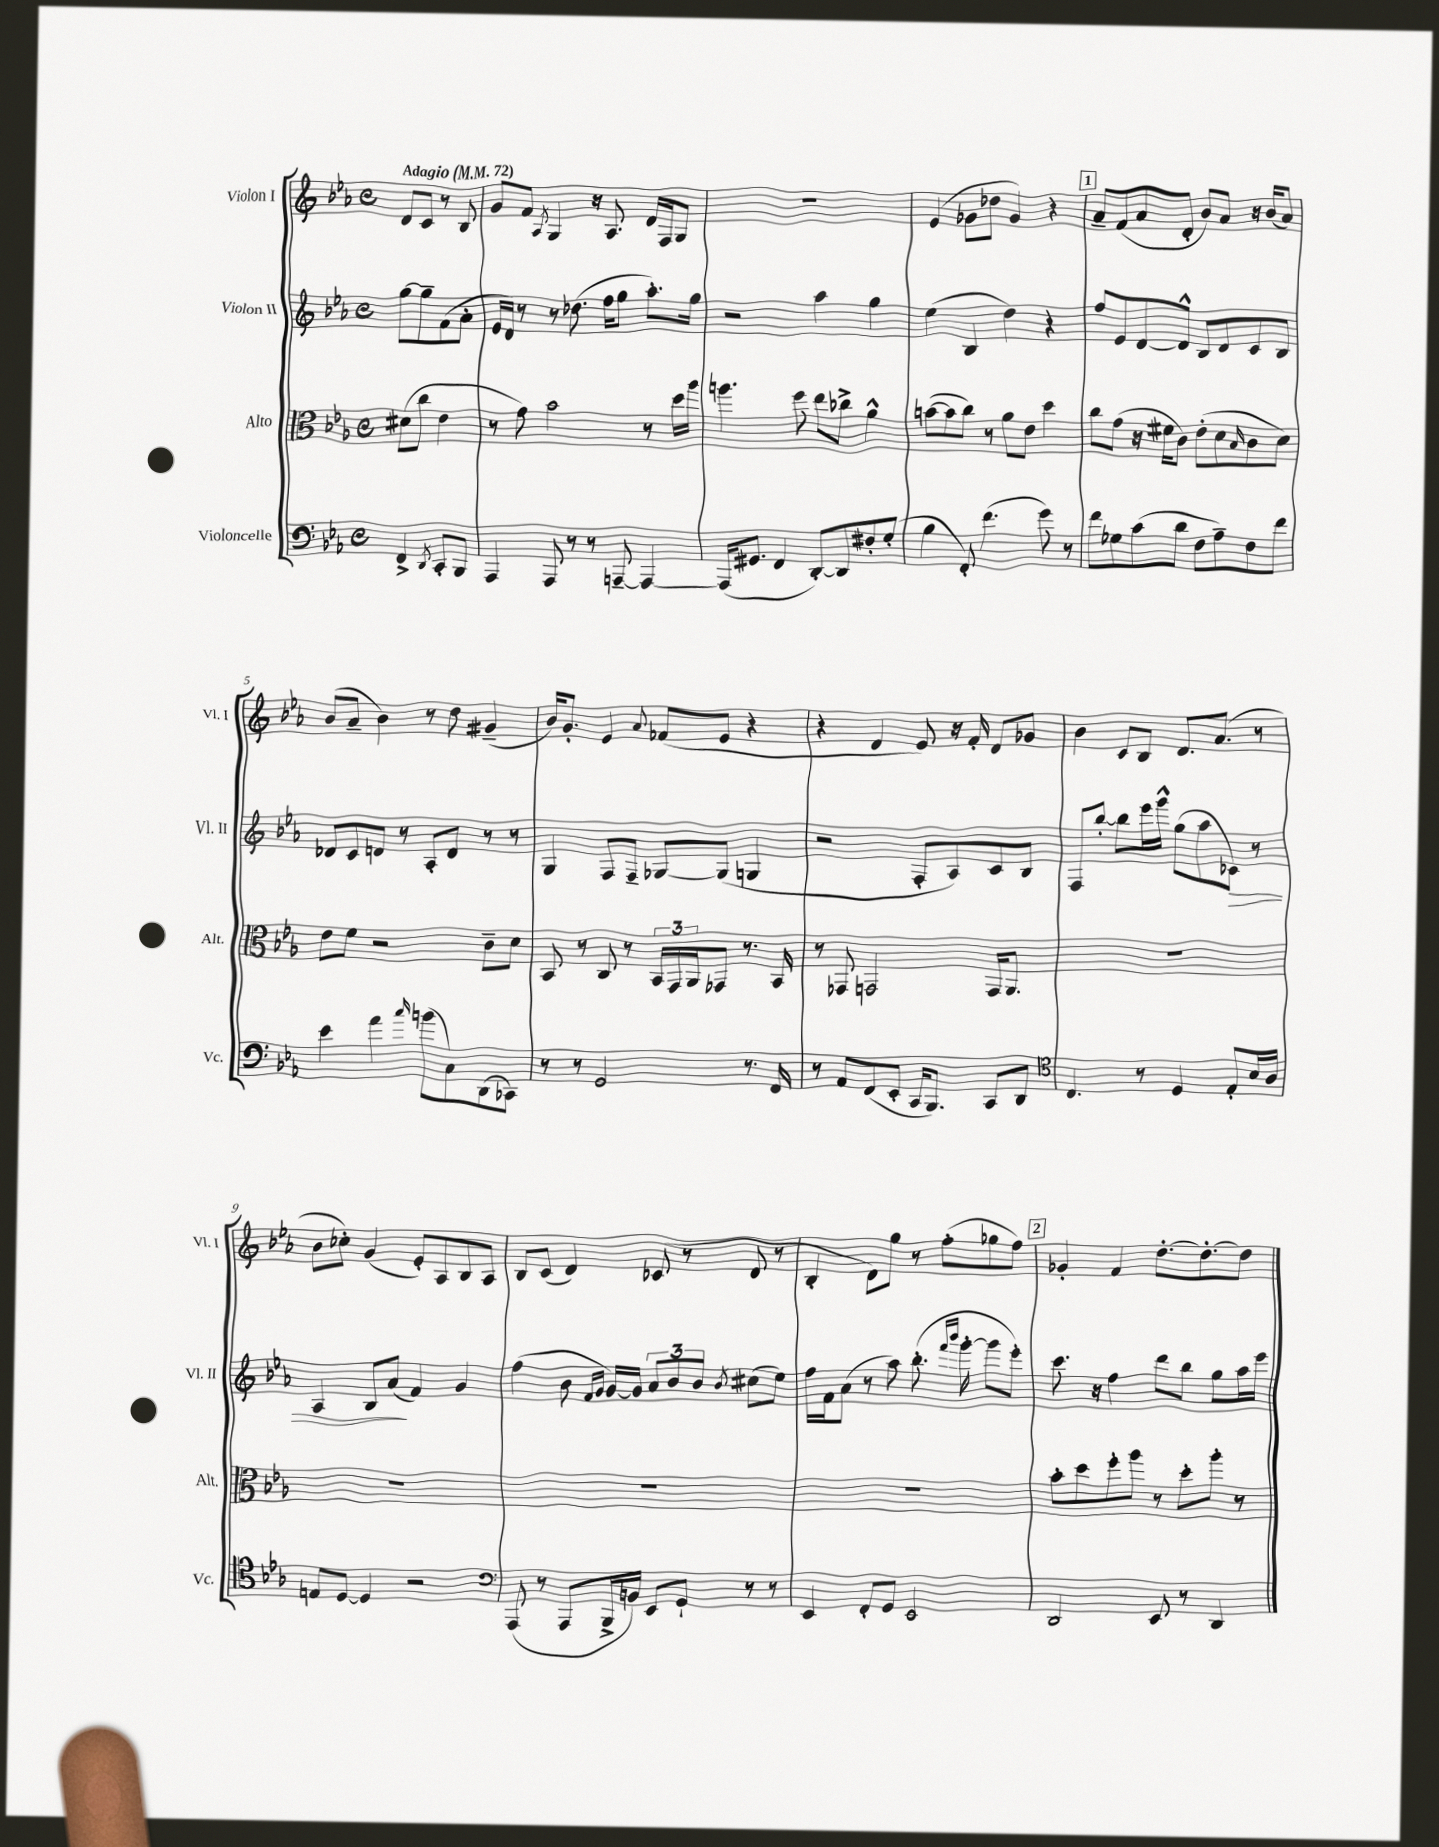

**kern	**kern	**kern	**dynam	**kern
*part4	*part3	*part2	*part2	*part1
*staff4	*staff3	*staff2	*staff2	*staff1
*I"Violoncelle	*I"Alto	*I"Violon II	*	*I"Violon I
*I'Vc.	*I'Alt.	*I'Vl. II	*	*I'Vl. I
*clefF4	*clefC3	*clefG2	*	*clefG2
*k[b-e-a-]	*k[b-e-a-]	*k[b-e-a-]	*	*k[b-e-a-]
*M4/4	*M4/4	*M4/4	*	*M4/4
*met(c)	*met(c)	*met(c)	*	*met(c)
*MM72	*MM72	*MM72	*	*MM72
=	=	=	=	=
!	!	!	!	!LO:TX:a:B:t=Adagio
4FF^/	(8d#X\L	[8gg\L	.	8d/L
.	8cc\J	8gg~\]	.	8c/J
8qDD/	.	.	.	.
8CC'/L	4e-\	(8f\	.	8r
8BBB-/J	.	8a-'\J	.	8B-/
=1	=1	=1	=1	=1
4AAA-/	8r	16e-/LL	.	8g/L
.	.	16d/JJ)	.	.
.	8g\)	8r	.	8f/J
.	.	.	.	8qA-/
8AAA-/	2b-\	8r	.	4G/
8r	.	(8.dd-X\	.	.
8r	.	.	.	16r
.	.	16ff\KL	.	8.A-/
[8AAAn~/	.	8gg\J	.	.
4AAA/_	8r	8.aa-'\L)	.	16d/LL
.	.	.	.	16F/J
.	16dd\LL	.	.	8G/J
.	16aa-\JJ	16gg\Jk	.	.
=2	=2	=2	=2	=2
(16AAA/KL]	4.aan\	2r	.	1r
8.GG#X/J	.	.	.	.
4FF/	.	.	.	.
.	8ff\	.	.	.
[8DD'/L)	8ee-\L	4aa-\	.	.
8DD/]	8cc-X^\J	.	.	.
8F#X'/	4a-^^\	4gg\	.	.
(8G'/J	.	.	.	.
=3	=3	=3	=3	=3
4B-\	([8bn\L	(4ee-\	.	(4e-/
.	8b\]	.	.	.
8FF'/)	8cc\J)	4B-/	.	8g-X\L
(4.f\	8r	.	.	8dd-X\J
.	8a-\L	4dd\)	.	4g-/)
.	8e-\J	.	.	.
8g\)	4dd\	4r	.	4r
8r	.	.	.	.
!!LO:REH:place=s1:t=1
=4	=4	=4	=4	=4
8f\L	8cc\L	8ff/L	.	8a-~/L
8G-X\	(8g\J	8e-/	.	(8f/
(8c\	16r	[8d/	.	8a-/
.	16f#X\KL	.	.	.
8d\J	8c\J)	8d^^/J]	.	8d'/J
8F\L	(8e-'\L	8B-/L	.	8b-/L)
8A-~\)	8d\	8d/	.	8a-/J
.	16qqB-/	.	.	.
8F\	8c\	8c/	.	16r
.	.	.	.	(16b-/KL
8f\J	8d\J)	8B-/J	.	8a-/J)
!!LO:LB:g=z
=5	=5	=5	=5	=5
4e-\	8e-\L	8d-X/L	.	(8b-/L
.	8f\J	8c/	.	8a-~/J
4a-\	2r	8dn/J	.	4b-\)
.	.	8r	.	.
16qqcc/	.	.	.	.
(8bn\L	.	8A-'/L	.	8r
8C\)	.	8d/J	.	8dd\
(8DD\	8c~\L	8r	.	(4g#X~/
8CC-X\J)	8d\J	8r	.	.
=6	=6	=6	=6	=6
8r	8BB-/	4G/	.	16b-/KL)
.	.	.	.	8.g'/J
8r	8r	.	.	.
2GG/	8C/	8F/L	.	4e-/
.	8r	8F~/J	.	.
.	.	.	.	8qqa-/
.	24BB-/LL	[8G-X/L	.	(8f-X/L
.	24GG/	.	.	.
.	24AA-/J	.	.	.
.	8GG-X/J	(8G-/J]	.	8e-/J
8.r	8.r	4Gn/	.	4r
16FF/	16BB-/	.	.	.
=7	=7	=7	=7	=7
8r	8r	2r	.	4r
8AA-/L	8GG-X/	.	.	.
(8FF/	2GGn/	.	.	4d/
8EE-'/J	.	.	.	.
16CC/KL	.	8F'/L	.	8e-/)
8.BBB-/J)	.	.	.	.
.	.	8A-/)	.	16r
.	.	.	.	16f'/
8CC/L	16GG/KL	8c/	.	8d/L
.	8.AA-/J	.	.	.
8DD/J	.	8B-/J	.	8g-X/J
=8	=8	=8	=8	=8
*clefC4	*	*	*	*
4.C/	1r	8F/L	.	4b-\
.	.	[8bb-'/J	.	.
.	.	8bb-\L]	.	8c/L
8r	.	16eee-\L	.	8B-/J
.	.	16ggg^^\JJ	.	.
4D/	.	(8gg\L	.	8.d/L
.	.	8aa-\	.	.
.	.	.	.	(8.a-/J
!	!	!	!LO:HP:b	!
8E-'/L	.	8c-X\J)	>	.
16B-/L	.	8r	.	8r
16A-/JJ	.	.	.	.
!!LO:LB:g=z
=9	=9	=9	=9	=9
8En/L	1r	4A-/	.	8b-\L
[8D/J	.	.	.	8cc-X'\J)
4D/]	.	8B-/L	.	(4g/
.	.	(8a-/J	.	.
2r	.	4f/)	]	8e-'/L)
.	.	.	.	8A-/
.	.	4g/	.	8B-/
.	.	.	.	8A-/J
=10	=10	=10	=10	=10
*clefF4	*	*	*	*
(8AAA-/	1r	(4ff\	.	8B-/L
8r	.	.	.	(8c/J
8AAA-/L	.	8b-\	.	4d/)
.	.	16qqf/LL	.	.
.	.	16qqg/JJ	.	.
16BBB-^/L	.	[16g/LL)	.	.
16BBn/JJ)	.	16g/JJ]	.	.
8EE-/L	.	12a-/L	.	(8c-X/
.	.	12b-/	.	.
8GG`/J	.	.	.	8r
.	.	12b-/J	.	.
.	.	8qb-/	.	.
8r	.	(8cc#X\L	.	8d/
8r	.	8ee-\J)	.	8r
=11	=11	=11	=11	=11
4EE-/	1r	16ff\LL	.	4B-'/
.	.	16f\J	.	.
.	.	(8a-\J	.	.
8FF'/L	.	8r	.	8d\L)
8GG/J	.	8aa-\)	.	8gg\J
2EE-/	.	(8.bb-'\	.	8r
.	.	.	.	(8ff'\L
.	.	16qqfff/LL	.	.
.	.	16qqbbb-/JJ	.	.
.	.	[16ggg'\	.	.
.	.	8ggg\L]	.	8gg-X\
.	.	8eee-'\J)	.	8ff\J)
!!LO:REH:place=s1:t=2
=12	=12	=12	=12	=12
2DD/	8b-'\L	8.ccc\	.	4g-X'/
.	8dd\	.	.	.
.	.	16r	.	.
.	8ff'\	4ff\	.	4f/
.	8aa-\J	.	.	.
8EE-/	8r	8ddd\L	.	[8.dd'\L
8r	8dd'\L	8bb-\J	.	.
.	.	.	.	8.dd'\_
4DD/	8aa-'\J	8gg\L	.	.
.	8r	16aa-\L	.	8dd\J]
.	.	16eee-\JJ	.	.
==	==	==	==	==
*-	*-	*-	*-	*-
